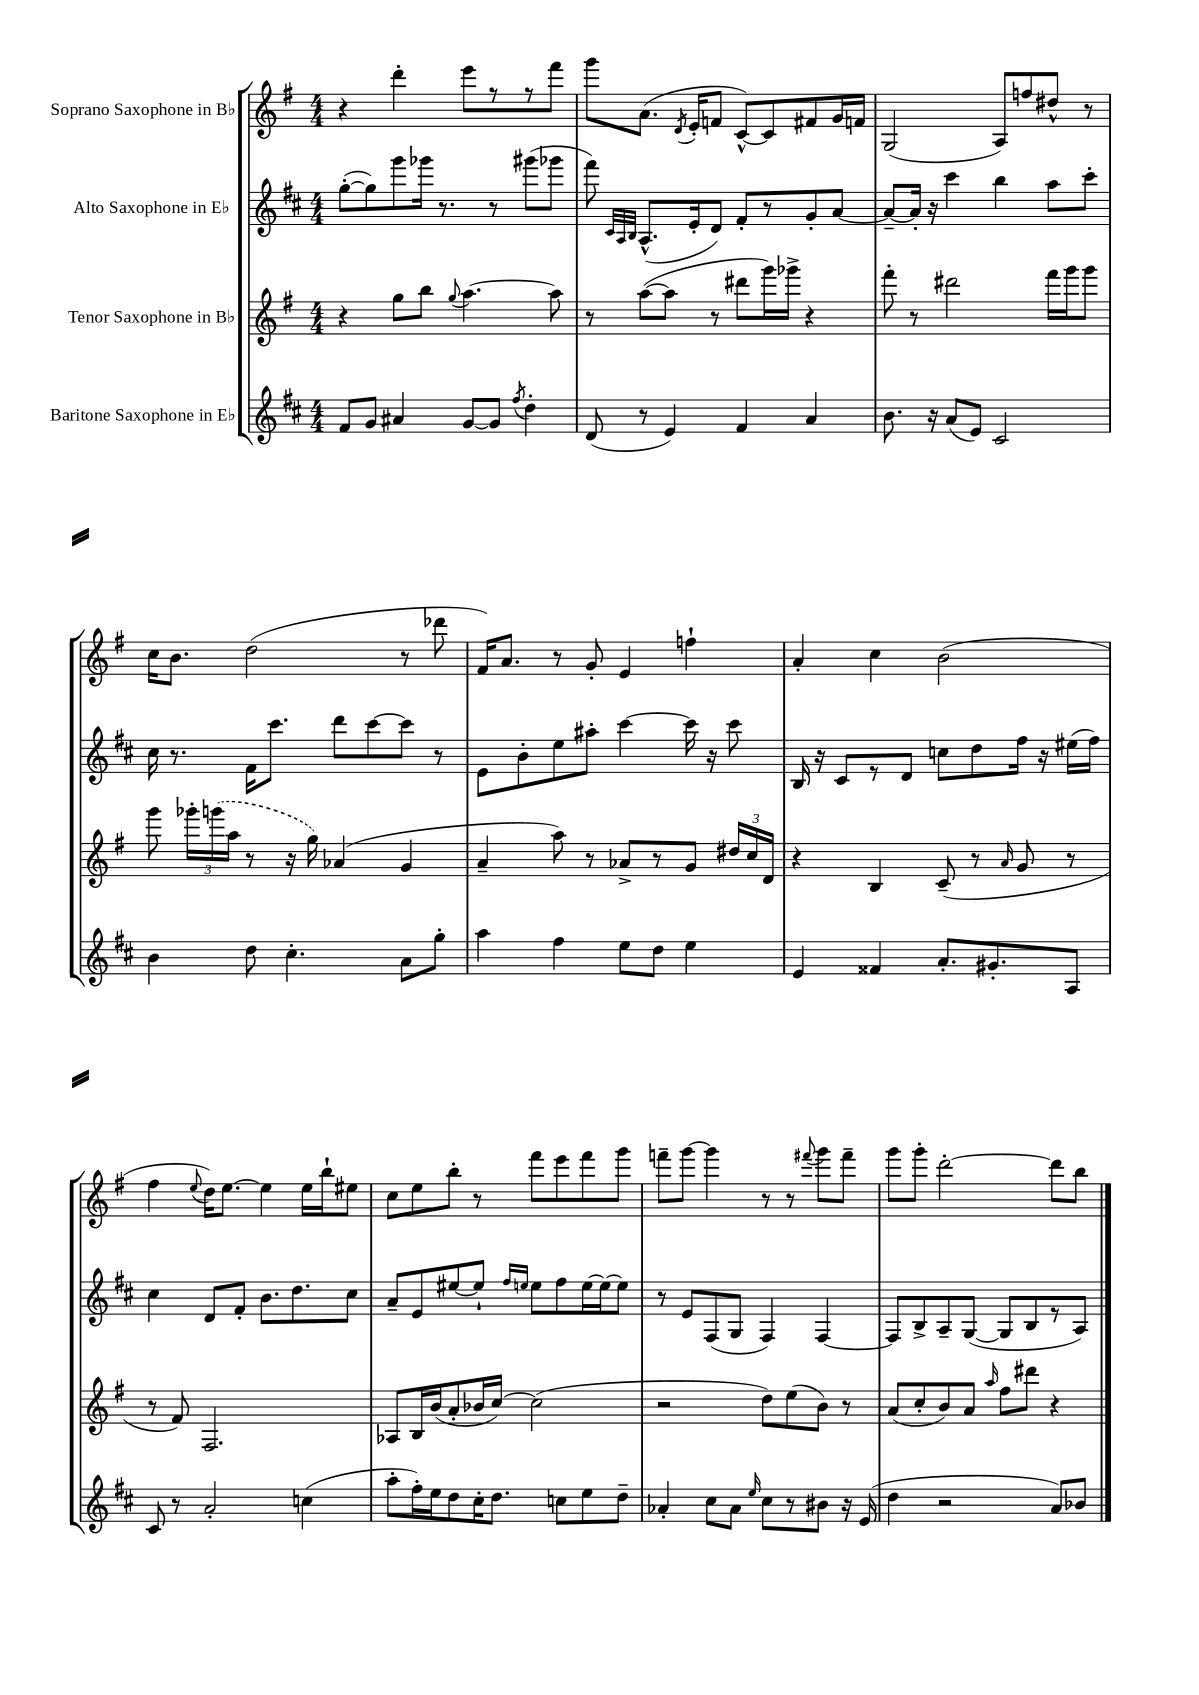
<<
\new StaffGroup <<
\new Staff = "s0" \with { instrumentName = "Soprano Saxophone in Bb" } {
    \clef treble \key g \major \numericTimeSignature \time 4/4
    \autoBeamOff r4 d'''4-. e'''8[ r8 r8 fis'''8] |
    g'''8[ a'8.]( \acciaccatura { d'8 } e'16[-. f'8] c'8[~-^) c'8 fis'8 g'16 f'16] |
    g2( a8[) f''8 dis''8]-^ r8 |
    c''16[ b'8.] d''2( r8 des'''8 |
    fis'16[) a'8.] r8 g'8-. e'4 f''4-! |
    a'4-. c''4 b'2( |
    fis''4 \appoggiatura { e''8 } d''16[) e''8.]~ e''4 e''16[ b''16-! eis''8] |
    c''8[ e''8 b''8]-. r8 fis'''8[ e'''8 fis'''8 g'''8] |
    f'''8[-- g'''8]~ g'''4 r8 r8 \appoggiatura { fis'''8 } g'''8[ fis'''8]-- |
    g'''8[ g'''8]-. d'''2~-. d'''8[ b''8] \bar "|." |
}
\new Staff = "s1" \with { instrumentName = "Alto Saxophone in Eb" } {
    \clef treble \key d \major \numericTimeSignature \time 4/4
    \autoBeamOff g''8[~-.( g''8) g'''8 ges'''16] r8. r8 gis'''8[( ges'''8] |
    fis'''8) \grace { cis'32[ a32 b32] } a8.[-^( e'16-. d'8]) fis'8[-. r8 g'8-. a'8]~ |
    a'8[~-- a'16]-. r16 cis'''4 b''4 a''8[ cis'''8]-. |
    cis''16 r8. fis'16[ cis'''8.] d'''8[ cis'''8~ cis'''8] r8 |
    e'8[ b'8-. e''8 ais''8]-. cis'''4~ cis'''16 r16 cis'''8 |
    b16 r16 cis'8[ r8 d'8] c''8[ d''8 fis''16] r16 eis''16[( fis''16]) |
    cis''4 d'8[ fis'8]-. b'8.[ d''8. cis''8] |
    a'8[-- e'8 eis''8~ eis''8]-! \grace { fis''16[ e''16] } e''8[ fis''8 e''16~ e''16~ e''8] |
    r8 e'8[ fis8( g8] fis4) fis4~ |
    fis8[ b8-> a8-- g8]~( g8[ b8 r8 a8]) \bar "|." |
}
\new Staff = "s2" \with { instrumentName = "Tenor Saxophone in Bb" } {
    \clef treble \key g \major \numericTimeSignature \time 4/4
    \autoBeamOff r4 g''8[ b''8] \appoggiatura { g''8 } a''4.~ a''8 |
    r8 a''8[~( a''8] r8 dis'''8[ g'''16) ges'''16]-> r4 |
    fis'''8-. r8 dis'''2 fis'''16[ g'''16 g'''8] |
    g'''8 \tuplet 3/2 { ges'''16[-. \once \slurDashed g'''16( a''16] } r8 r16 g''16) aes'4( g'4 |
    a'4-- a''8) r8 aes'8[-> r8 g'8] \tuplet 3/2 { dis''16[ c''16 d'16] } |
    r4 b4 c'8--( r8 \grace { a'16 } g'8 r8 |
    r8 fis'8) fis2. |
    aes8[ b16 b'16( a'8-. bes'16 c''16]~) c''2( |
    r2 d''8[) e''8( b'8]) r8 |
    a'8[( c''8-. b'8) a'8] \grace { a''16 } fis''8[ dis'''8] r4 \bar "|." |
}
\new Staff = "s3" \with { instrumentName = "Baritone Saxophone in Eb" } {
    \clef treble \key d \major \numericTimeSignature \time 4/4
    \autoBeamOff fis'8[ g'8] ais'4 g'8[~ g'8] \acciaccatura { fis''8 } d''4-. |
    d'8( r8 e'4) fis'4 a'4 |
    b'8. r16 a'8[( e'8]) cis'2 |
    b'4 d''8 cis''4.-. a'8[ g''8]-. |
    a''4 fis''4 e''8[ d''8] e''4 |
    e'4 fisis'4 a'8.[-. gis'8.-. a8] |
    cis'8 r8 a'2-. c''4( |
    a''8[-. fis''16-.) e''16 d''8 cis''16-. d''8.] c''8[ e''8 d''8]-- |
    aes'4-. cis''8[ aes'8] \grace { e''16 } cis''8[ r8 bis'8] r16 e'16( |
    d''4 r2 a'8[) bes'8] \bar "|." |
}
>>
>>
\layout { \context { \Score \remove "Bar_number_engraver" } }
